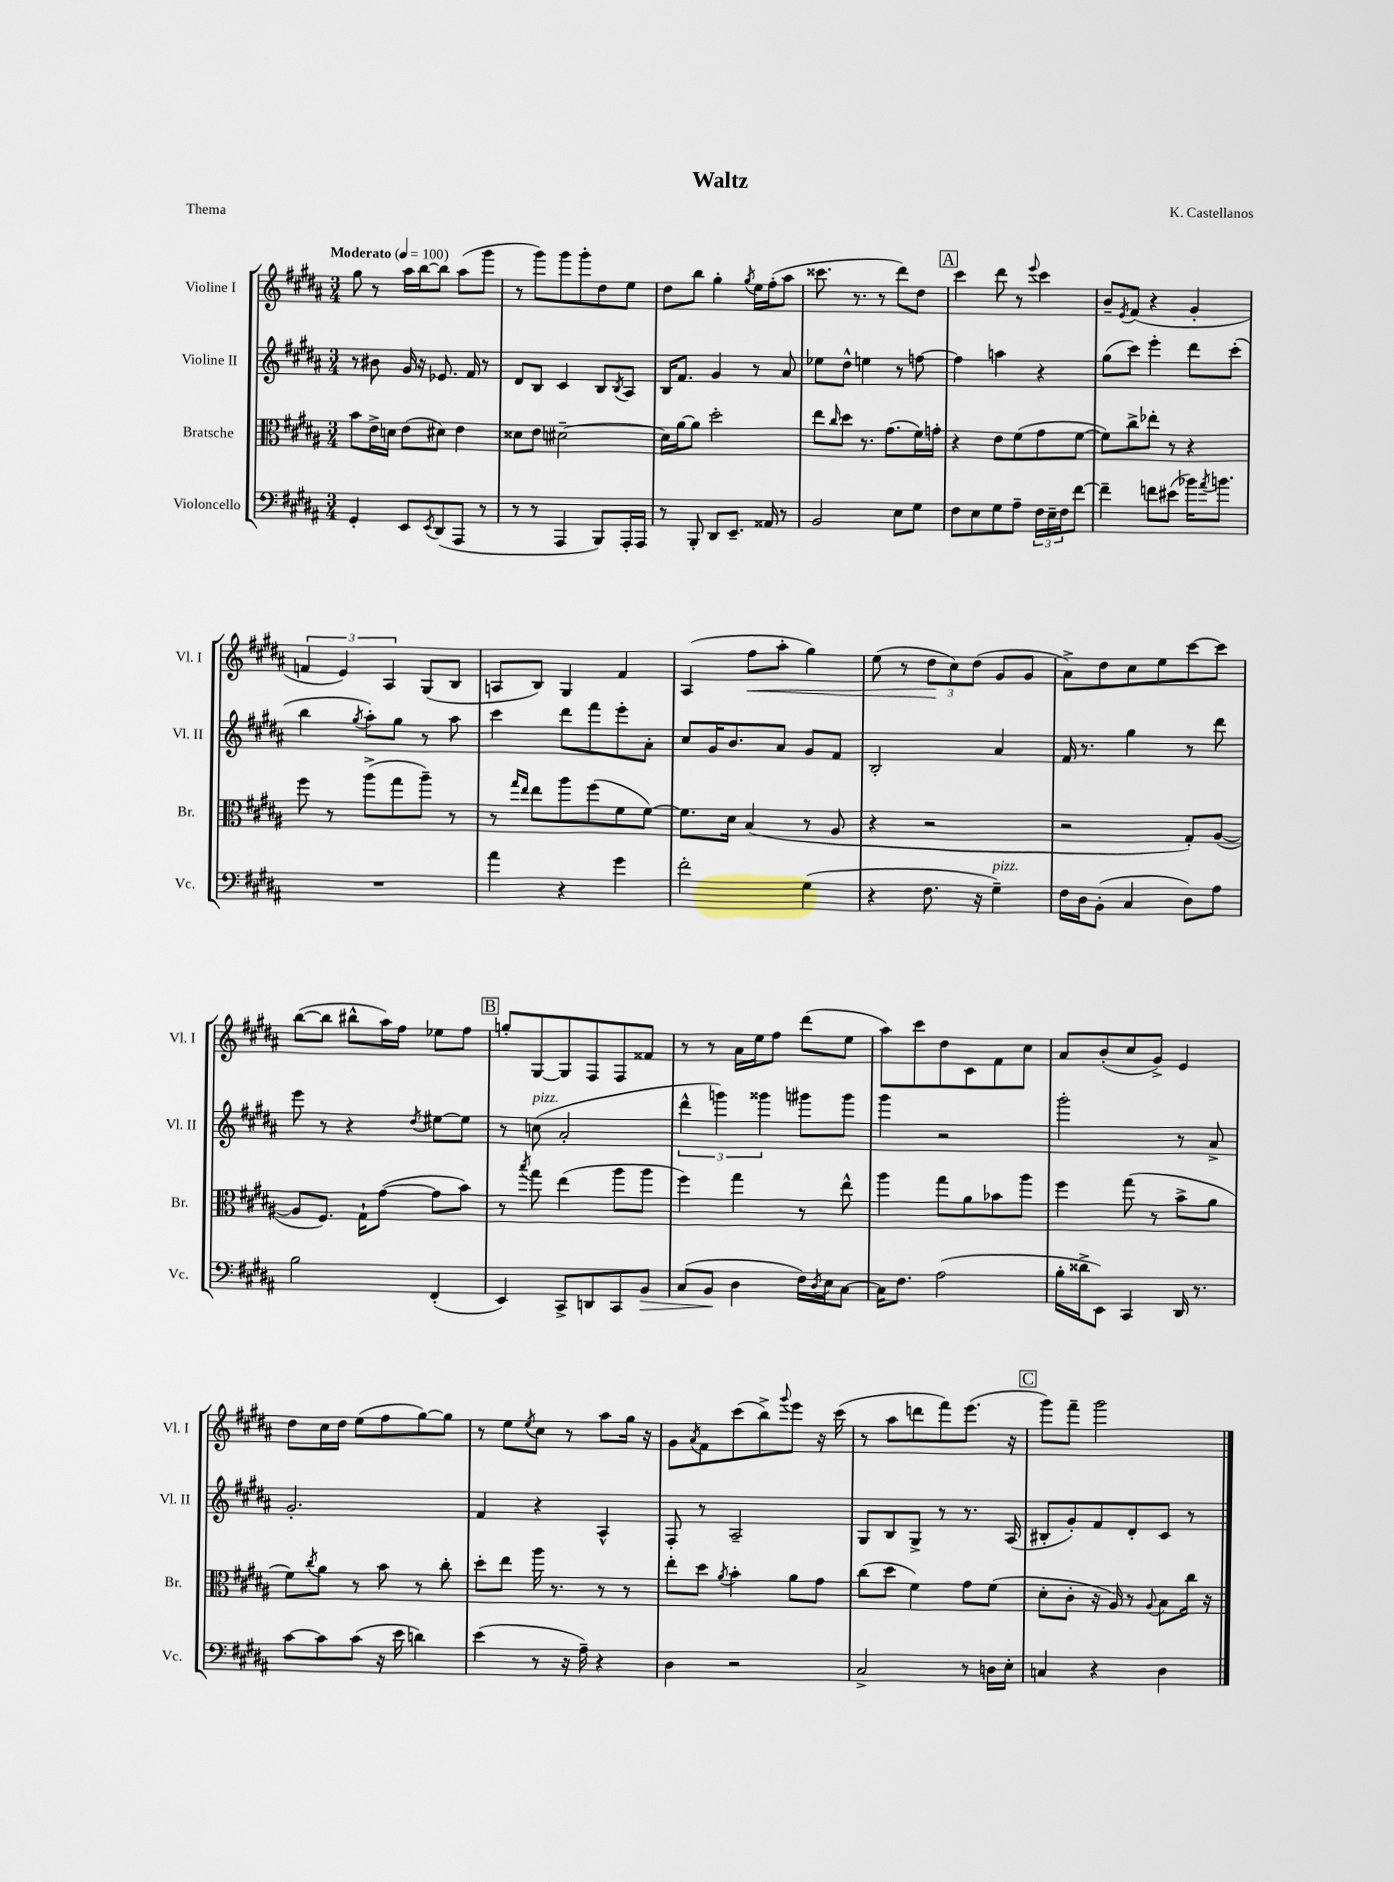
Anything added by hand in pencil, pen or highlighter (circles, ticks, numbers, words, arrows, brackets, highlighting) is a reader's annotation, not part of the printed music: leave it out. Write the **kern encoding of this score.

**kern	**kern	**kern	**kern
*staff4	*staff3	*staff2	*staff1
*clefF4	*clefC3	*clefG2	*clefG2
*k[f#c#g#d#a#]	*k[f#c#g#d#a#]	*k[f#c#g#d#a#]	*k[f#c#g#d#a#]
*M3/4	*M3/4	*M3/4	*M3/4
*MM100	*MM100	*MM100	*MM100
4GG#'/	8b\L	8r	8gg#\
.	16e^\L	8b#\	8r
.	16d\JJ	.	.
8EE/L	(8e\L	16g#/	16aa#\LL
.	.	16r	[16bb\J
8qEE/	.	.	.
(8DD#/	8d#\J)	8.e-/	8bb\]J
8AAA#/J	4e\	.	(8aa#\L
.	.	16f#/	.
8r	.	8r	8ggg#\J
=	=	=	=
8r	8d##\L	8d#/L	8r
8r	8e\J	8B/J	8ggg#\L)
4AAA#/	[2d#~\	4c#/	8ggg#\
.	.	.	8ggg#'\
8BBB/L)	.	8B/L	8dd#\
.	.	8qB/	.
16AAA#'/L	.	8A#/J	8ee\J
16AAA#/JJ	.	.	.
=	=	=	=
8r	16d#\]LL	16B/LK	8dd#\L
.	[16a#\J	8.f#/J	.
8BBB'/	8a#\]J	.	8bb\J
8DD#/L	2dd#'\	4g#/	4gg#'\
8.EE~/J	.	.	.
.	.	.	8qgg#/
.	.	8r	16ee\LL
16AA##/	.	.	(16ff#'\J
8r	.	8a#/	8aa#\J
=	=	=	=
2BB/	8ee\L	8ee-\L	8.ccc##\
.	16qqcc#/	.	.
.	8dd#\J	8dd#^^\J	.
.	.	.	8.r
.	8.r	4ee\	.
.	.	.	8r
.	(8.g#\L	.	.
8E\L	.	8r	8ddd#\L)
8G#\J	16f#\L)	[8ff\	8dd#\J
.	16g'\JJ	.	.
=	=	=	=
8F#\L	4r	4ff\]	4ccc#\
8E\	.	.	.
8G#\	8e\L	4aa\	8ddd#\
8A#~\J	(8f#\	.	8r
.	.	.	8qqeee/
24F#\LL	8g#\	4r	4ccc#\
24E~\	.	.	.
24F#\J	.	.	.
[8f#\J	[8f#\J	.	.
=	=	=	=
4f#~\]	8f#\]L)	(8gg#\L	8b~/L
.	.	.	8qe/
.	8cc#^\	8ccc#\J)	(8f#/J
8f\L	8ee-'\J	4eee'\	4r
(8e#\J	8r	.	.
16b-\LK)	4r	8ddd#\L	4g#'/
8qa#/	.	.	.
8.b\J	.	.	.
.	.	(8ccc#'\J	.
=	=	=	=
2.r	8ff#\	4bb\	6f/
.	8r	.	.
.	.	.	6e/)
.	.	8qgg#/	.
.	(8aa#^\L	8aa#'\L)	.
.	.	.	6A#/
.	8gg#\	8gg#\J	.
.	8aa#~\J)	8r	(8G#/L
.	8r	8aa#\	8B/J
=	=	=	=
4a#\	8r	4ccc#\	8A/L
.	16qqgg#/LL	.	.
.	16qqee/JJ	.	.
.	8ee\L	.	8B/J)
4r	8aa#\	8ddd#\L	4G#/
.	(8ff#\	8fff#\	.
4g#\	8f#\	8eee'\	4f#/
.	[8f#\J)	8a#'\J	.
=	=	=	=
2f#'\	8.f#\]L	8cc#/L	(4A#/
.	.	16g#/K	.
.	16d#\Jk	8.b/	.
.	(4B/	.	8ff#\L
.	.	8a#/J	8aa#'\J
(4G#\	8r	8g#/L	4gg#\)
.	8A#/	8f#/J	.
=	=	=	=
4r	4r	2B'/	(8ee\
.	.	.	8r
8.F#\	2r	.	12dd#\L
.	.	.	12cc#\)
.	.	.	(12dd#\J
16r	.	.	.
4G#~\)	.	4a#/	8g#/L
.	.	.	8g#/J
=	=	=	=
16F#\LL	2r	16f#/	8a#^\L)
16D#\J	.	8.r	.
(8BB'\J	.	.	8dd#\
4C#/	.	4gg#\	8cc#\
.	.	.	8ee\
8D#\L)	8G#'/L)	8r	[8ccc#\
8A#\J	([8A#/J	8ddd#\	8ccc#\]J
=	=	=	=
2B\	8A#/]L	8eee\	([8bb\L
.	8.F#/J)	8r	8bb\]J
.	.	4r	8bb#^^\L
.	16G#`\LK	.	.
.	([8g#\J	.	16aa#\L)
.	.	.	16ff#\JJ
.	.	8qdd#/	.
(4FF#'/	8g#\]L	[8ee#\L	8ee-\L
.	8b\J)	8ee#\]J	8ff#\J
=	=	=	=
4EE/)	8r	8r	8gg'/L
.	8qbb/	.	.
.	8gg#\	(8cc\	[8G#/
8CC#^/L	(4ee\	2a#'/	8G#/]
8DD/	.	.	8F#/
8CC#/	8aa#\L	.	8F#/
8BB/J	8aa#\J	.	8f##/J
=	=	=	=
(8C#/L	4ff#\)	6ddd#^^\	8r
8BB/J	.	.	8r
.	.	6ggg\)	.
4D#\	4gg#\	.	16a#\LL
.	.	.	16ee\J
.	.	6ggg##\	.
.	.	.	8ff#\J
16F#\LL)	8r	8ggg#\L	(8ddd#\L
8qD#/	.	.	.
16E\J	.	.	.
[8C#\J	8ee^^\	8ggg#\J	8ee\J
=	=	=	=
16C#\]LK	4aa#\	4ggg#\	8aa#\L)
8.F#\J	.	.	.
.	.	.	8ccc#\
(2A#\	8gg#\L	2r	8dd#\
.	8a#\	.	8c#\
.	8b-\	.	8f#\
.	8aa#\J	.	8cc#\J
=	=	=	=
16B'\LL	4ff#\	2ggg#'\	8a#/L
16d##^\J	.	.	.
8EE\J)	.	.	(8b'/
4CC#/	(8gg#\	.	8cc#/
.	8r	.	8g#^/J)
16DD#/	8b^\L	8r	4e/
8.r	.	.	.
.	8a#\J	8a#^/	.
=	=	=	=
[8c#\L	8f#\L)	2.g#'/	8dd#\L
.	8qcc#/	.	.
8c#\]	8a#\J	.	16cc#\L
.	.	.	16dd#\JJ
(8c#\J	8r	.	(8ee\L
16r	8b\	.	8ff#\
16e\	.	.	.
4d\)	8r	.	[8gg#\)
.	8cc#'\	.	8gg#\]J
=	=	=	=
(4e\	8dd#'\L	4f#/	8r
.	8ee\J	.	8ee\L
.	.	.	8qee/
8r	16aa#\	4r	8cc#\J
.	8.r	.	.
16r	.	.	8r
16A#~\)	.	.	.
4r	8r	4A#^^/	8aa#\L
.	8r	.	16gg#\Jk
.	.	.	16r
=	=	=	=
4D#\	8ee'\L	8F#'/	8g#\L
.	.	.	8qa#/
.	8dd#\J	8r	8f#\
.	8qa#/	.	.
2r	4b'\	2A#~/	(8ccc#\
.	.	.	8bb^\)
.	.	.	8qqggg#/
.	8a#\L	.	8eee\J
.	8g#\J	.	16r
.	.	.	(16ccc#\
=	=	=	=
2C#^/	(8cc#\L	8G#/L	8r
.	8dd#\J	8B/	8aa#\L
.	4f#\)	8G#^/J	8ddd\
.	.	8r	8fff#\)
8r	8g#\L	8.r	(8.eee\J
16D\LL	(8f#\J	.	.
16E'\JJ	.	(16A#/	16r
=	=	=	=
4C/	8d#'\L	8B#'/L	8ggg#\L)
.	8c#'\J	8g#'/)	8fff#~\J
4r	16r	8f#/	2ggg#\
.	16A#/)	.	.
.	8r	8d#'/	.
.	8qqA#/	.	.
4D#\	8B\L	8c#/J	.
.	16cc#\Jk	8r	.
.	16r	.	.
==	==	==	==
*-	*-	*-	*-
